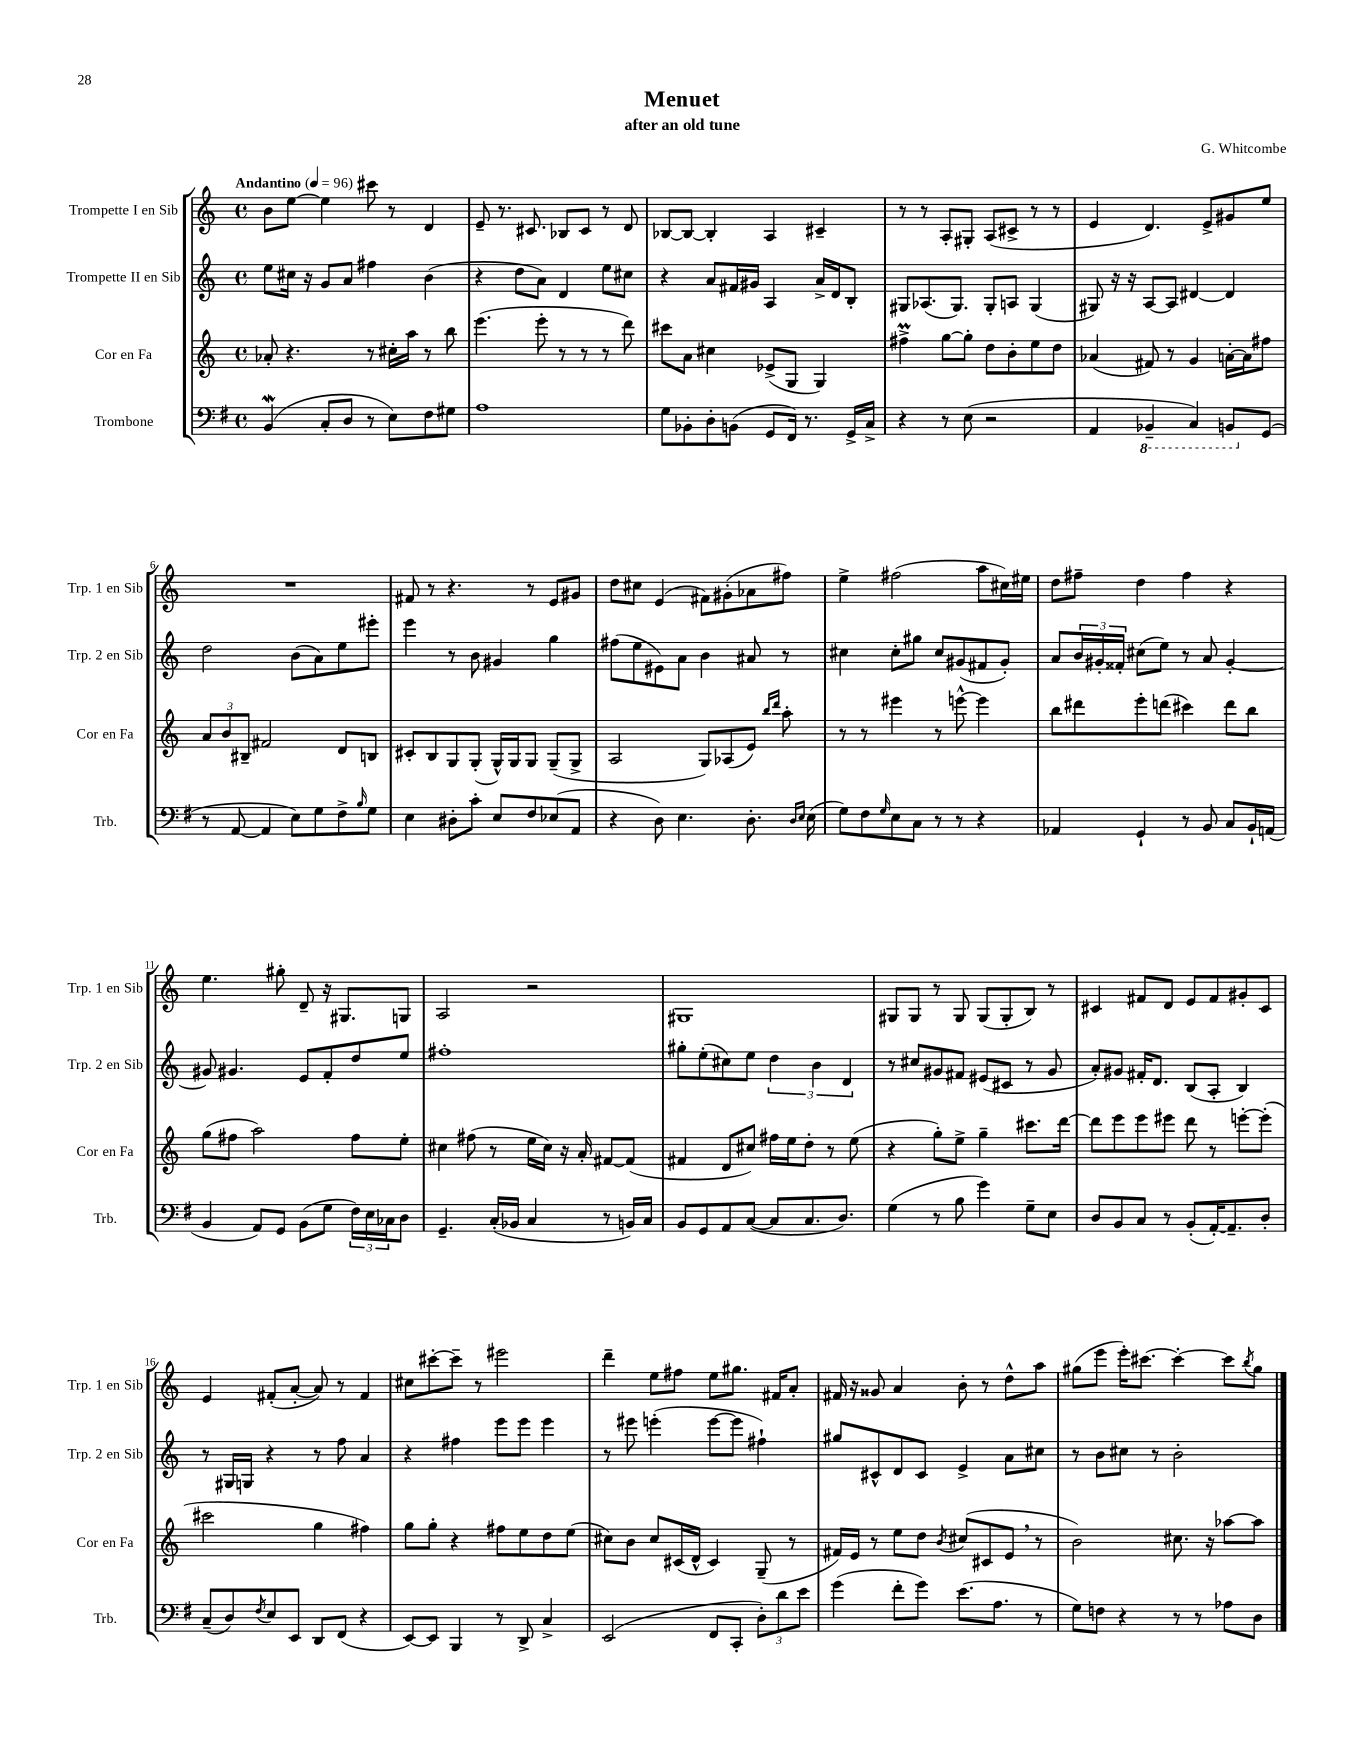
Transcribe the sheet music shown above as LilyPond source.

\header { title = "Menuet" composer = "G. Whitcombe" subtitle = "after an old tune" }
<<
\new StaffGroup <<
\new Staff = "s0" \with { instrumentName = "Trompette I en Sib" shortInstrumentName = "Trp. 1 en Sib" } {
    \clef treble \key c \major \defaultTimeSignature \time 4/4 \tempo "Andantino" 4 = 96
    b'8 e''8~ e''4 cis'''8 r8 d'4 |
    e'8-- r8. cis'8. bes8 cis'8 r8 d'8 |
    bes8~ bes8~ bes4-. a4 cis'4-- |
    r8 r8 a8-. gis8-. a8( cis'8-> r8 r8 |
    e'4 d'4.) e'8-> gis'8 e''8 |
    R1 |
    fis'8 r8 r4. r8 e'8 gis'8 |
    d''8 cis''8 e'4( fis'8) gis'8-.( aes'8 fis''8) |
    e''4-> fis''2( a''8 cis''16) eis''16 |
    d''8 fis''8-- d''4 fis''4 r4 |
    e''4. gis''8-. d'8-- r16 gis8. g8 |
    a2 r2 |
    gis1 |
    gis8 gis8 r8 gis8 gis8( gis8-. b8) r8 |
    cis'4 fis'8 d'8 e'8 fis'8 gis'8-. cis'8 |
    e'4 fis'8-.( a'8~-. a'8) r8 fis'4 |
    cis''8 cis'''8~-. cis'''8-- r8 eis'''2 |
    d'''4-- e''8 fis''8 e''8 gis''8. fis'16 a'8-. |
    fis'16 r16 gisis'8 a'4 b'8-. r8 d''8-^ a''8 |
    gis''8( e'''8 e'''16-.) cis'''8.~ cis'''4~-. cis'''8 \acciaccatura { b''8 } gis''8 \bar "|." |
}
\new Staff = "s1" \with { instrumentName = "Trompette II en Sib" shortInstrumentName = "Trp. 2 en Sib" } {
    \clef treble \key c \major \defaultTimeSignature \time 4/4
    e''8 cis''16 r16 g'8 a'8 fis''4 b'4( |
    r4 d''8 a'8) d'4 e''8 cis''8 |
    r4 a'8 fis'16 gis'16 a4 a'16-> d'16 b8-. |
    gis8 aes8.( gis8.) gis8-. a8 gis4( |
    gis8) r16 r16 a8~ a8 dis'4~ dis'4 |
    d''2 b'8( a'8) e''8 eis'''8-. |
    e'''4 r8 b'8 gis'4 g''4 |
    fis''8( e''8 eis'8) a'8 b'4 ais'8 r8 |
    cis''4 cis''8-. gis''8 cis''8 gis'8( fis'8 gis'8-.) |
    a'8 \tuplet 3/2 { b'16 gis'16-. fisis'16-. } cis''8( e''8) r8 a'8 gis'4~-. |
    gis'8 gis'4. e'8 f'8-. d''8 e''8 |
    fis''1-. |
    gis''8-. e''8-.( cis''8) e''8 \tuplet 3/2 { d''4 b'4 d'4 } |
    r8 cis''8 gis'8 fis'8 eis'8( cis'8 r8 gis'8 |
    a'8-.) gis'8 fis'16-. d'8. b8( a8-. b4) |
    r8 gis16 g16 r4 r8 f''8 a'4 |
    r4 fis''4 e'''8 e'''8 e'''4 |
    r8 eis'''8 e'''4-.( e'''8~ e'''8 fis''4-!) |
    gis''8 cis'8-^ d'8 cis'8 e'4-> a'8 cis''8 |
    r8 b'8 cis''8 r8 b'2-. \bar "|." |
}
\new Staff = "s2" \with { instrumentName = "Cor en Fa" shortInstrumentName = "Cor en Fa" } {
    \clef treble \key c \major \defaultTimeSignature \time 4/4
    aes'8-. r4. r8 cis''16-. a''16 r8 b''8 |
    e'''4.( e'''8-. r8 r8 r8 d'''8) |
    cis'''8 a'8 cis''4 ees'8->( g8 g4) |
    fis''4->\prall g''8~ g''8-. d''8 b'8-. e''8 d''8 |
    aes'4( fis'8) r8 g'4 a'16~-. a'16 fis''8 |
    \tuplet 3/2 { a'8 b'8 bis8-- } fis'2 d'8 b8 |
    cis'8-. b8 g8 g8-.( g16-^) g16 g8 g8--( g8-> |
    a2 g8) aes8( e'8) \grace { b''16 d'''16 } a''8-. |
    r8 r8 eis'''4 r8 e'''8~-^ e'''4 |
    b''8 dis'''8 e'''8-. d'''8( cis'''4) d'''8 b''8 |
    g''8( fis''8 a''2) fis''8 e''8-. |
    cis''4 fis''8( r8 e''16 cis''16) r16 a'16-. fis'8~ fis'8( |
    fis'4 d'8 cis''8) fis''16 e''16 d''8-. r8 e''8( |
    r4 g''8-.) e''8-> g''4-- cis'''8. d'''16~ |
    d'''8 e'''8 e'''8 eis'''8 d'''8 r8 e'''8~-. e'''8-.( |
    cis'''2 g''4 fis''4) |
    g''8 g''8-. r4 fis''8 e''8 d''8 e''8( |
    cis''8) b'8 cis''8 cis'16( d'16-^ cis'4) g8--( r8 |
    fis'16) e'16 r8 e''8 d''8 \acciaccatura { b'8 } cis''8( cis'8 e'8 \breathe r8 |
    b'2) cis''8. r16 aes''8~ aes''8 \bar "|." |
}
\new Staff = "s3" \with { instrumentName = "Trombone" shortInstrumentName = "Trb." } {
    \clef bass \key g \major \defaultTimeSignature \time 4/4
    b,4\mordent( c8-. d8 r8 e8) fis8 gis8 |
    a1 |
    g8 bes,8-. d8-. b,8( g,8 fis,16) r8. g,16-> c16-> |
    r4 r8 e8( r2 |
    a,4 \ottava #-1 bes,,4-- c,4) b,,8 \ottava #0 g,8( |
    r8 a,8~ a,4 e8) g8 fis8-> \grace { b16 } g8 |
    e4 dis8-. c'8-. e8 fis8 ees8( a,8 |
    r4 d8) e4. d8.-. \grace { d16 e16 } e16( |
    g8) fis8 \grace { g16 } e8 c8 r8 r8 r4 |
    aes,4 g,4-! r8 b,8 c8 b,16-! a,16( |
    b,4 a,8) g,8 b,8( g8 \tuplet 3/2 { fis16) e16 ces16 } d8 |
    g,4.-- c16-.( bes,16 c4 r8 b,16) c16 |
    b,8 g,8 a,8 c8~( c8 c8. d8.) |
    g4( r8 b8 g'4) g8-- e8 |
    d8 b,8 c8 r8 b,8-.( a,16~-.) a,8.-- d8-. |
    c8--( d8) \acciaccatura { fis8 } e8 e,8 d,8 fis,8( r4 |
    e,8~) e,8 b,,4 r8 d,8-> c4-> |
    e,2( fis,8 c,8-. \tuplet 3/2 { d8-.) d'8 e'8 } |
    g'4( fis'8-. g'8) e'8.( a8. r8 |
    g8) f8 r4 r8 r8 aes8 d8 \bar "|." |
}
>>
>>
